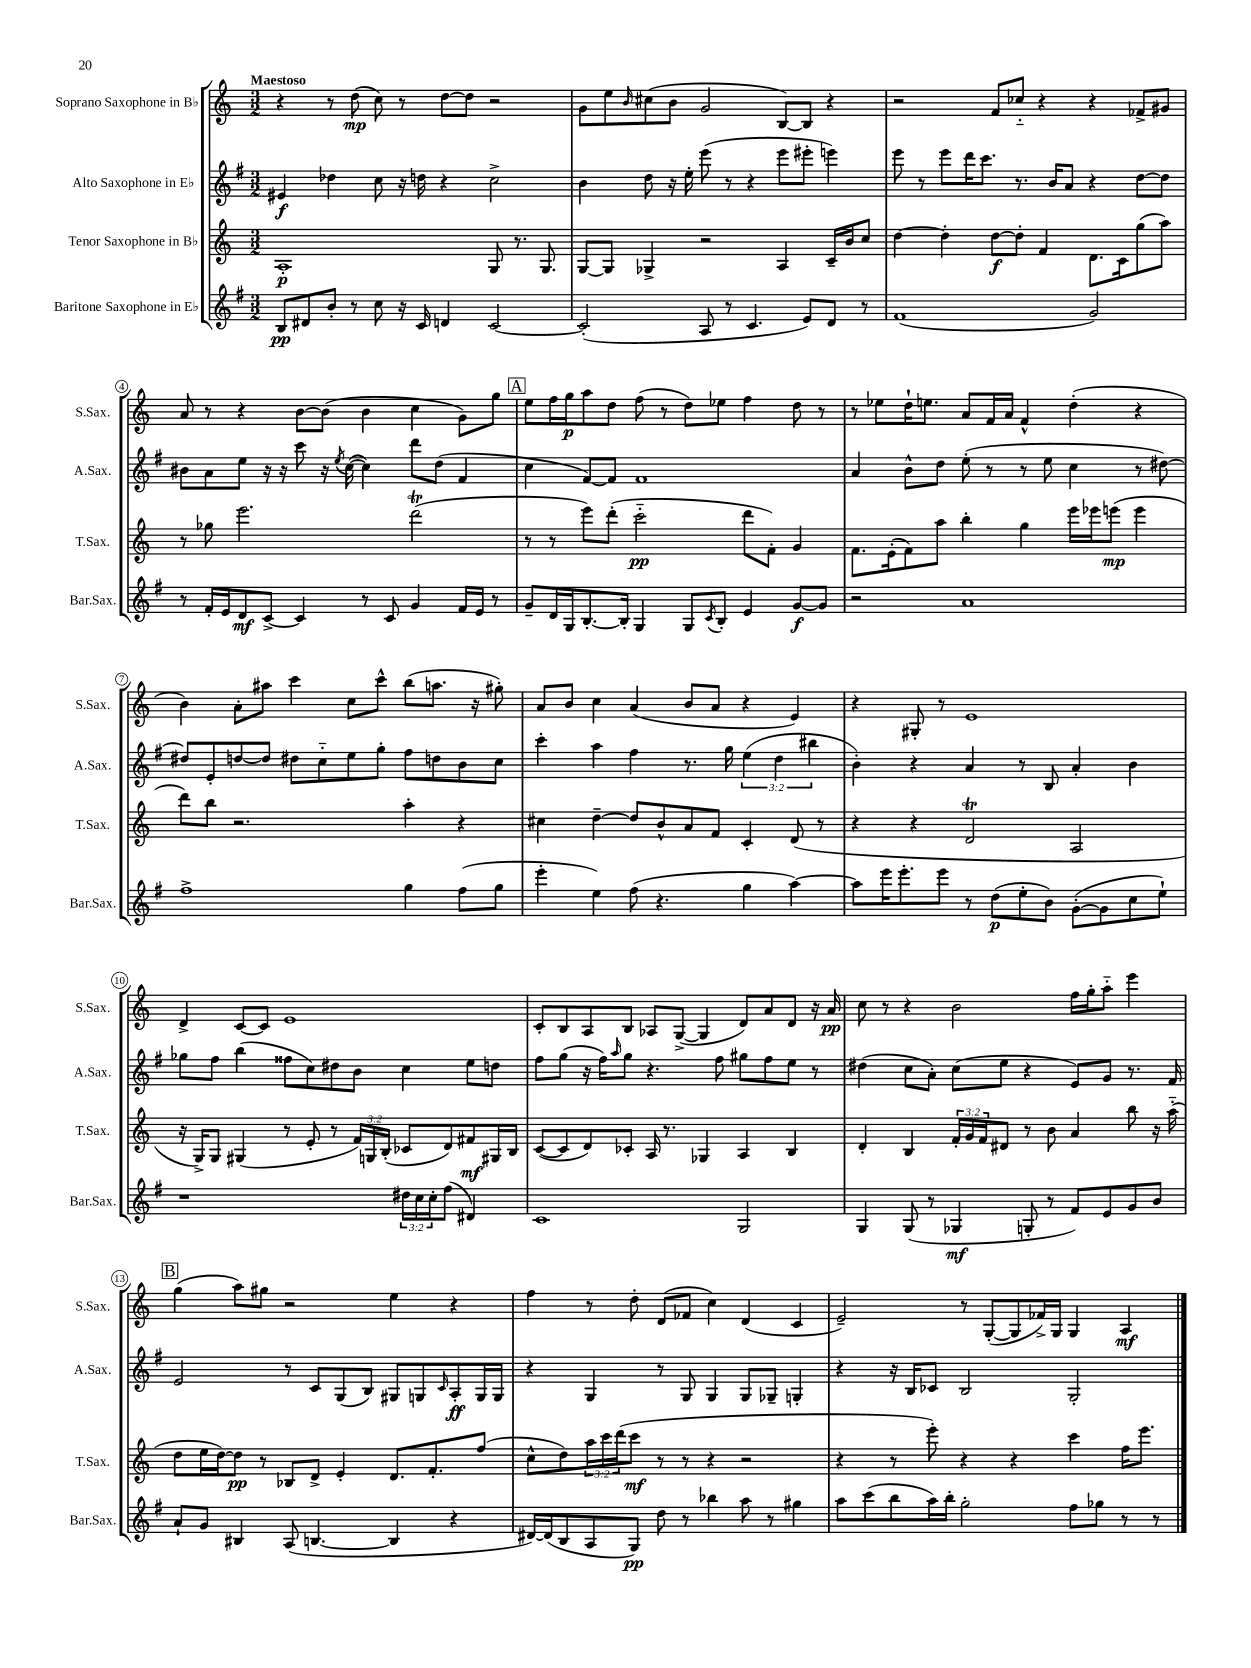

**kern	**kern	**kern	**kern
*staff4	*staff3	*staff2	*staff1
*clefG2	*clefG2	*clefG2	*clefG2
*k[f#]	*k[]	*k[f#]	*k[]
*M3/2	*M3/2	*M3/2	*M3/2
8B	1A'	4e#	4r
8d#	.	.	.
8b'	.	4dd-	8r
8r	.	.	(8dd
8cc	.	8cc	8cc)
16r	.	16r	8r
16c	.	16dd	.
4d	.	4r	[8dd
.	.	.	8dd]
[2c	8G	2cc^	2r
.	8.r	.	.
.	8.G	.	.
=	=	=	=
(2c']	[8G	4b	8g
.	8G]	.	8ee
.	.	.	16qqb
.	4G-^	8dd	(8cc#
.	.	16r	8b
.	.	16ee'	.
8A	2r	(8eee	2g
8r	.	8r	.
4.c	.	4r	.
.	4A	8eee	[8B)
8e)	.	8eee#'	8B]
8d	16c~	4eee)	4r
.	16b	.	.
8r	8cc	.	.
=	=	=	=
(1f#	[4dd	8eee	2r
.	.	8r	.
.	4dd']	8eee	.
.	.	16ddd	.
.	.	8.ccc	.
.	[8dd	.	8f
.	8dd']	8.r	8cc-'~
.	4f	.	4r
.	.	16b	.
.	.	8a	.
2g)	8.d	4r	4r
.	16c	.	.
.	(8gg	[8dd	8f-^
.	8aa)	8dd]	8g#
=	=	=	=
8r	8r	8b#	8a
16f#'	8gg-	8a	8r
16e	.	.	.
8d	2.eee	8ee	4r
[8c^	.	16r	.
.	.	16r	.
4c]	.	8ccc	[8b
.	.	16r	(8b]
.	.	8qee	.
.	.	([16cc	.
8r	.	4cc])	4b
8c	.	.	.
4g	(2ddd	8ddd	4cc
.	.	(8dd	.
16f#	.	4f#	8g)
16e	.	.	.
8r	.	.	8gg
=	=	=	=
8g~	8r	4cc	8ee
16d	8r	.	16ff
16G	.	.	16gg
[8.B'	8eee)	[8f#)	8aa
.	(8ddd'	8f#]	8dd
16B']	.	.	.
4G	2ccc'~	1f#	(8ff
.	.	.	8r
8G	.	.	8dd)
8qc	.	.	.
8B'	.	.	8ee-
4e	8ddd	.	4ff
.	8f')	.	.
[8g	4g	.	8dd
8g]	.	.	8r
=	=	=	=
2r	8.f	4a	8r
.	.	.	8ee-
.	(16e'	.	.
.	8f)	8b^^	16dd`
.	.	.	8.ee
.	8aa	8dd	.
1a	4bb'	(8ee'	8a
.	.	8r	16f
.	.	.	16a
.	4gg	8r	4f^^
.	.	8ee	.
.	16eee	4cc	(4dd'
.	16eee-	.	.
.	(8eee	.	.
.	4eee	8r	4r
.	.	[8dd#)	.
=	=	=	=
1ff#^	8ddd)	8dd#]	4b)
.	8bb	8e'	.
.	2.r	[8dd	8a'
.	.	8dd]	8aa#
.	.	8dd#	4ccc
.	.	8cc'~	.
.	.	8ee	8cc
.	.	8gg'	8ccc^^
4gg	4aa'	8ff#	(8bb
.	.	8dd	8.aa
(8ff#	4r	8b	.
.	.	.	16r
8gg	.	8cc	8gg#')
=	=	=	=
4eee'	4cc#	4ccc'	8a
.	.	.	8b
4ee)	[4dd~	4aa	4cc
(8ff#	8dd]	4ff#	(4a
4.r	8b^^	.	.
.	8a	8.r	8b
.	8f	.	8a
.	.	16gg	.
4gg	4c'	(6ee	4r
.	.	6dd	.
[4aa)	(8d	.	4e)
.	.	6bb#	.
.	8r	.	.
=	=	=	=
8aa]	4r	4b')	4r
16eee	.	.	.
8.eee'	.	.	.
.	4r	4r	8G#'
8eee	.	.	8r
8r	2d	4a	1e
(8dd	.	.	.
8ee'	.	8r	.
8b)	.	8B	.
([8g'	2A	4a'	.
8g]	.	.	.
8cc	.	4b	.
8ee`)	.	.	.
=	=	=	=
1r	16r	8gg-	4d^
.	16G^)	.	.
.	8G	8ff#	.
.	(4G#	(4bb	[8c
.	.	.	8c]
.	8r	8ff##	1e
.	8e'	8cc)	.
.	8r	8dd#	.
.	24f)	8b	.
.	24G	.	.
.	(24B'	.	.
24dd#	8c-	4cc	.
24cc	.	.	.
24cc'	.	.	.
(8ff#	8d)	.	.
4d#)	8f#	8ee	.
.	16G#	8dd	.
.	16B	.	.
=	=	=	=
1c	([8c	8ff#	8c'
.	8c]	(8gg	8B
.	8d)	16r	8A
.	.	16ff#)	.
.	.	16qqaa	.
.	8c-'	8gg	8B
.	16A	4.r	8A-
.	8.r	.	.
.	.	.	([8G^
.	4G-	.	4G]
.	.	8ff#	.
2G	4A	8gg#	8d)
.	.	8ff#	8a
.	4B	8ee	8d
.	.	8r	16r
.	.	.	16a
=	=	=	=
4G	4d'	(4dd#	8cc
.	.	.	8r
(8G	4B	8cc	4r
8r	.	8a')	.
4G-	24f'	(8cc	2b
.	24g	.	.
.	24f	.	.
.	8d#	8ee	.
8G'	8r	4r	.
8r	8b	.	.
8f#)	4a	8e)	16ff
.	.	.	16gg'
8e	.	8g	8aa'~
8g	8bb	8.r	4eee
8b	16r	.	.
.	(16aa'~	16f#	.
=	=	=	=
8a`	8dd	2e	(4gg
8g	16ee	.	.
.	[16dd)	.	.
4B#	8dd]	.	8aa)
.	8r	.	8gg#
(8A	8B-	8r	2r
[4.B	8d^	8c	.
.	4e'	(8G	.
.	.	8B)	.
4B]	8.d	8G#	4ee
.	.	8G	.
.	8.f'	.	.
.	.	16qqc	.
4r	.	8A'	4r
.	(8ff	16G	.
.	.	16G	.
=	=	=	=
[16d#)	8cc^^	4r	4ff
(16d#]	.	.	.
8B	8dd)	.	.
8A	24aa	4G	8r
.	24ccc	.	.
.	(24ddd	.	.
8G)	8ccc	.	8dd'
8dd	8r	8r	(8d
8r	8r	8G	8f-
4bb-	4r	4G	4cc)
8aa	2r	8G	(4d
8r	.	8G-~	.
4gg#	.	4G'	4c
=	=	=	=
8aa	4r	4r	2e~)
(8ccc	.	.	.
8bb	8r	16r	.
.	.	16B	.
16aa)	8eee')	8c-	.
16bb'	.	.	.
2gg'	4r	2B	8r
.	.	.	([8G'
.	4r	.	8G]
.	.	.	16f-^)
.	.	.	16G
8ff#	4ccc	2G'	4G
8gg-	.	.	.
8r	16ff	.	4A
.	8.eee	.	.
8r	.	.	.
==	==	==	==
*-	*-	*-	*-
